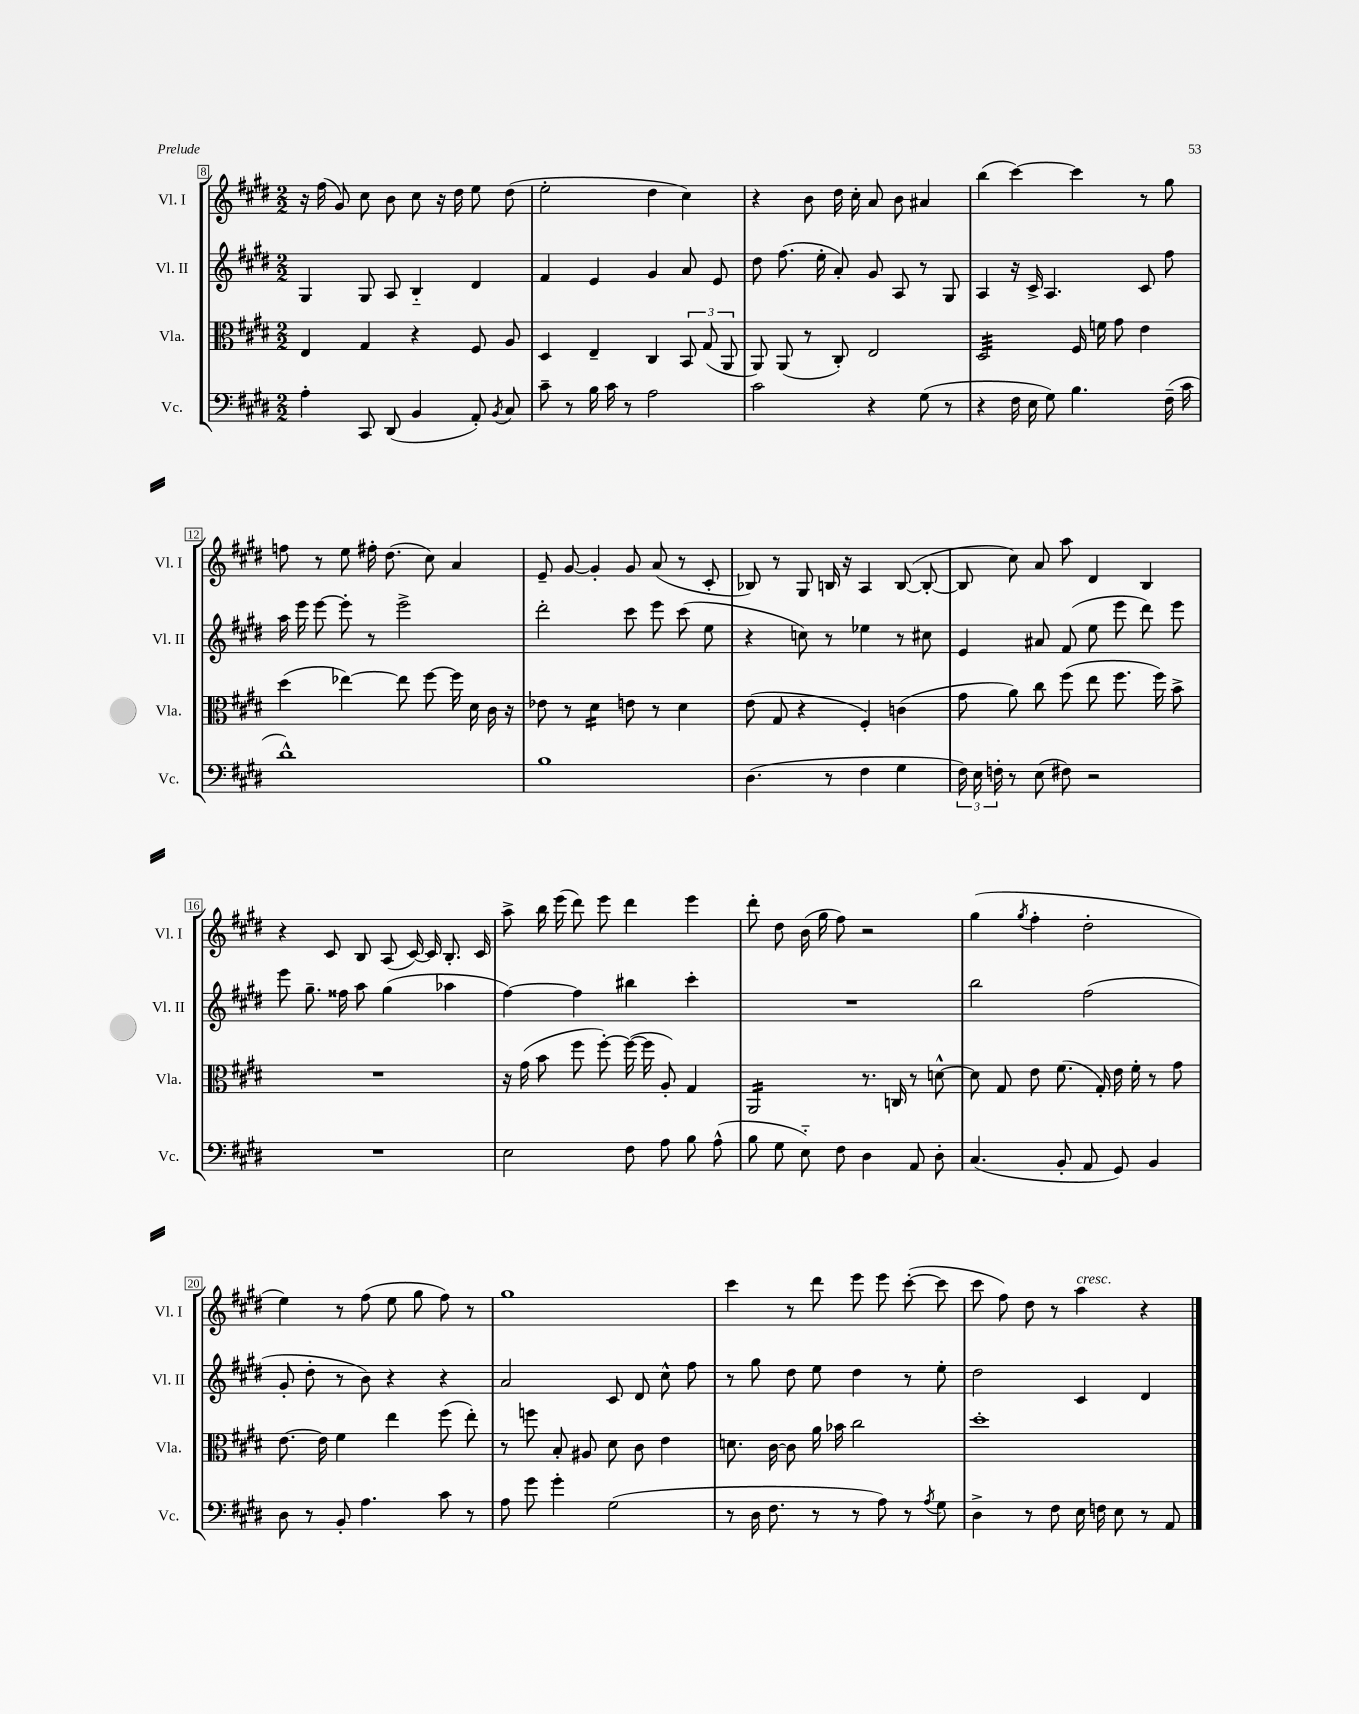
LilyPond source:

<<
\new StaffGroup <<
\new Staff = "s0" \with { instrumentName = "Vl. I" shortInstrumentName = "Vl. I" } {
    \clef treble \key e \major \numericTimeSignature \time 2/2
    \autoBeamOff r16 fis''16( gis'8) cis''8 b'8 cis''8 r16 dis''16 e''8 dis''8( |
    e''2-. dis''4 cis''4) |
    r4 b'8 dis''16 cis''16-. a'8 b'8 ais'4 |
    b''4( cis'''4~) cis'''4 r8 gis''8 |
    f''8 r8 e''8 fis''16-. dis''8.( cis''8) a'4 |
    e'8-- gis'8~ gis'4-. gis'8 a'8( r8 cis'8-. |
    bes8) r8 gis8 b16 r16 a4 b8~( b8~-. |
    b8 cis''8) a'8 a''8 dis'4 b4 |
    r4 cis'8 b8 a8( cis'16~) cis'16 b8.-. cis'16 |
    a''8-> b''16 e'''16( dis'''8) e'''8 dis'''4 e'''4 |
    dis'''8-. dis''8 b'16( gis''16 fis''8) r2 |
    gis''4( \acciaccatura { gis''8 } fis''4-. dis''2-. |
    e''4) r8 fis''8( e''8 gis''8 fis''8) r8 |
    gis''1 |
    cis'''4 r8 dis'''8 e'''8 e'''8 cis'''8~-.( cis'''8 |
    cis'''8 fis''8) dis''8 r8 a''4^\markup { \italic "cresc." } r4 \bar "|." |
}
\new Staff = "s1" \with { instrumentName = "Vl. II" shortInstrumentName = "Vl. II" } {
    \clef treble \key e \major \numericTimeSignature \time 2/2
    \autoBeamOff gis4 gis8 a8 b4-_ dis'4 |
    fis'4 e'4 gis'4 a'8 e'8 |
    dis''8 fis''8.( e''16-. a'8-.) gis'8 a8 r8 gis8 |
    a4 r16 cis'16-> a4. cis'8 fis''8 |
    a''16 e'''16 e'''8~ e'''8-. r8 e'''2-> |
    dis'''2-. cis'''8 e'''8 cis'''8( e''8 |
    r4 c''8) r8 ees''4 r8 cis''8 |
    e'4 ais'8 fis'8( e''8 e'''8 dis'''8) e'''8 |
    e'''8 gis''8.-- fisis''16 a''8 gis''4( aes''4 |
    fis''4~) fis''4 bis''4 cis'''4-. |
    R1 |
    b''2 fis''2( |
    gis'8-. dis''8-. r8 b'8) r4 r4 |
    a'2 cis'8 dis'8 cis''8-^ fis''8 |
    r8 gis''8 dis''8 e''8 dis''4 r8 e''8-. |
    dis''2 cis'4 dis'4 \bar "|." |
}
\new Staff = "s2" \with { instrumentName = "Vla." shortInstrumentName = "Vla." } {
    \clef alto \key e \major \numericTimeSignature \time 2/2
    \autoBeamOff e4 gis4 r4 fis8 a8 |
    dis4 e4-- cis4 \tuplet 3/2 { b,8 gis8( a,8 } |
    a,8) a,8( r8 cis8-.) e2 |
    dis2:32 fis16 f'16 gis'8 e'4 |
    dis''4( ees''4~) ees''8 fis''8~ fis''16 dis'16 cis'16 r16 |
    ees'8 r8 dis'4:16 e'8 r8 dis'4 |
    e'8( gis8 r4 fis4-.) c'4( |
    gis'8 a'8) cis''8 fis''8( e''8 fis''8. fis''16) b'8-> |
    R1 |
    r16 gis'16( b'8 fis''8 fis''8~-.) fis''16~( fis''16 a8-.) gis4 |
    a,2:16 r8. c16 r8 d'8~-^ |
    d'8 gis8 e'8 fis'8.( gis16-.) e'16 fis'16-. r8 gis'8 |
    e'8.~ e'16 fis'4 e''4 fis''8( e''8-.) |
    r8 f''8 b8-. ais8 dis'8 cis'8 e'4 |
    d'8. cis'16~ cis'8 a'16 bes'16 cis''2 |
    dis''1-. \bar "|." |
}
\new Staff = "s3" \with { instrumentName = "Vc." shortInstrumentName = "Vc." } {
    \clef bass \key e \major \numericTimeSignature \time 2/2
    \autoBeamOff a4-. cis,8 dis,8( b,4 a,8-.) \acciaccatura { b,8 } cis8 |
    cis'8-- r8 b16 cis'16 r8 a2 |
    cis'2 r4 gis8( r8 |
    r4 fis16 e16 gis8) b4. fis16--( cis'16 |
    dis'1-^) |
    b1 |
    dis4.( r8 fis4 gis4 |
    \tuplet 3/2 { fis16) e16 f16-. } r8 e8( fis8) r2 |
    R1 |
    e2 fis8 a8 b8 a8-^( |
    b8 gis8 e8-_) fis8 dis4 a,8 dis8-. |
    cis4.( b,8-. a,8 gis,8) b,4 |
    dis8 r8 b,8-. a4. cis'8 r8 |
    a8 gis'8 gis'4-. gis2( |
    r8 dis16 fis8. r8 r8 a8) r8 \acciaccatura { a8 } gis8 |
    dis4-> r8 fis8 e16 f16 e8 r8 a,8 \bar "|." |
}
>>
>>
\layout { \context { \Score currentBarNumber = #8 \override BarNumber.stencil = #(make-stencil-boxer 0.1 0.3 ly:text-interface::print) } }
